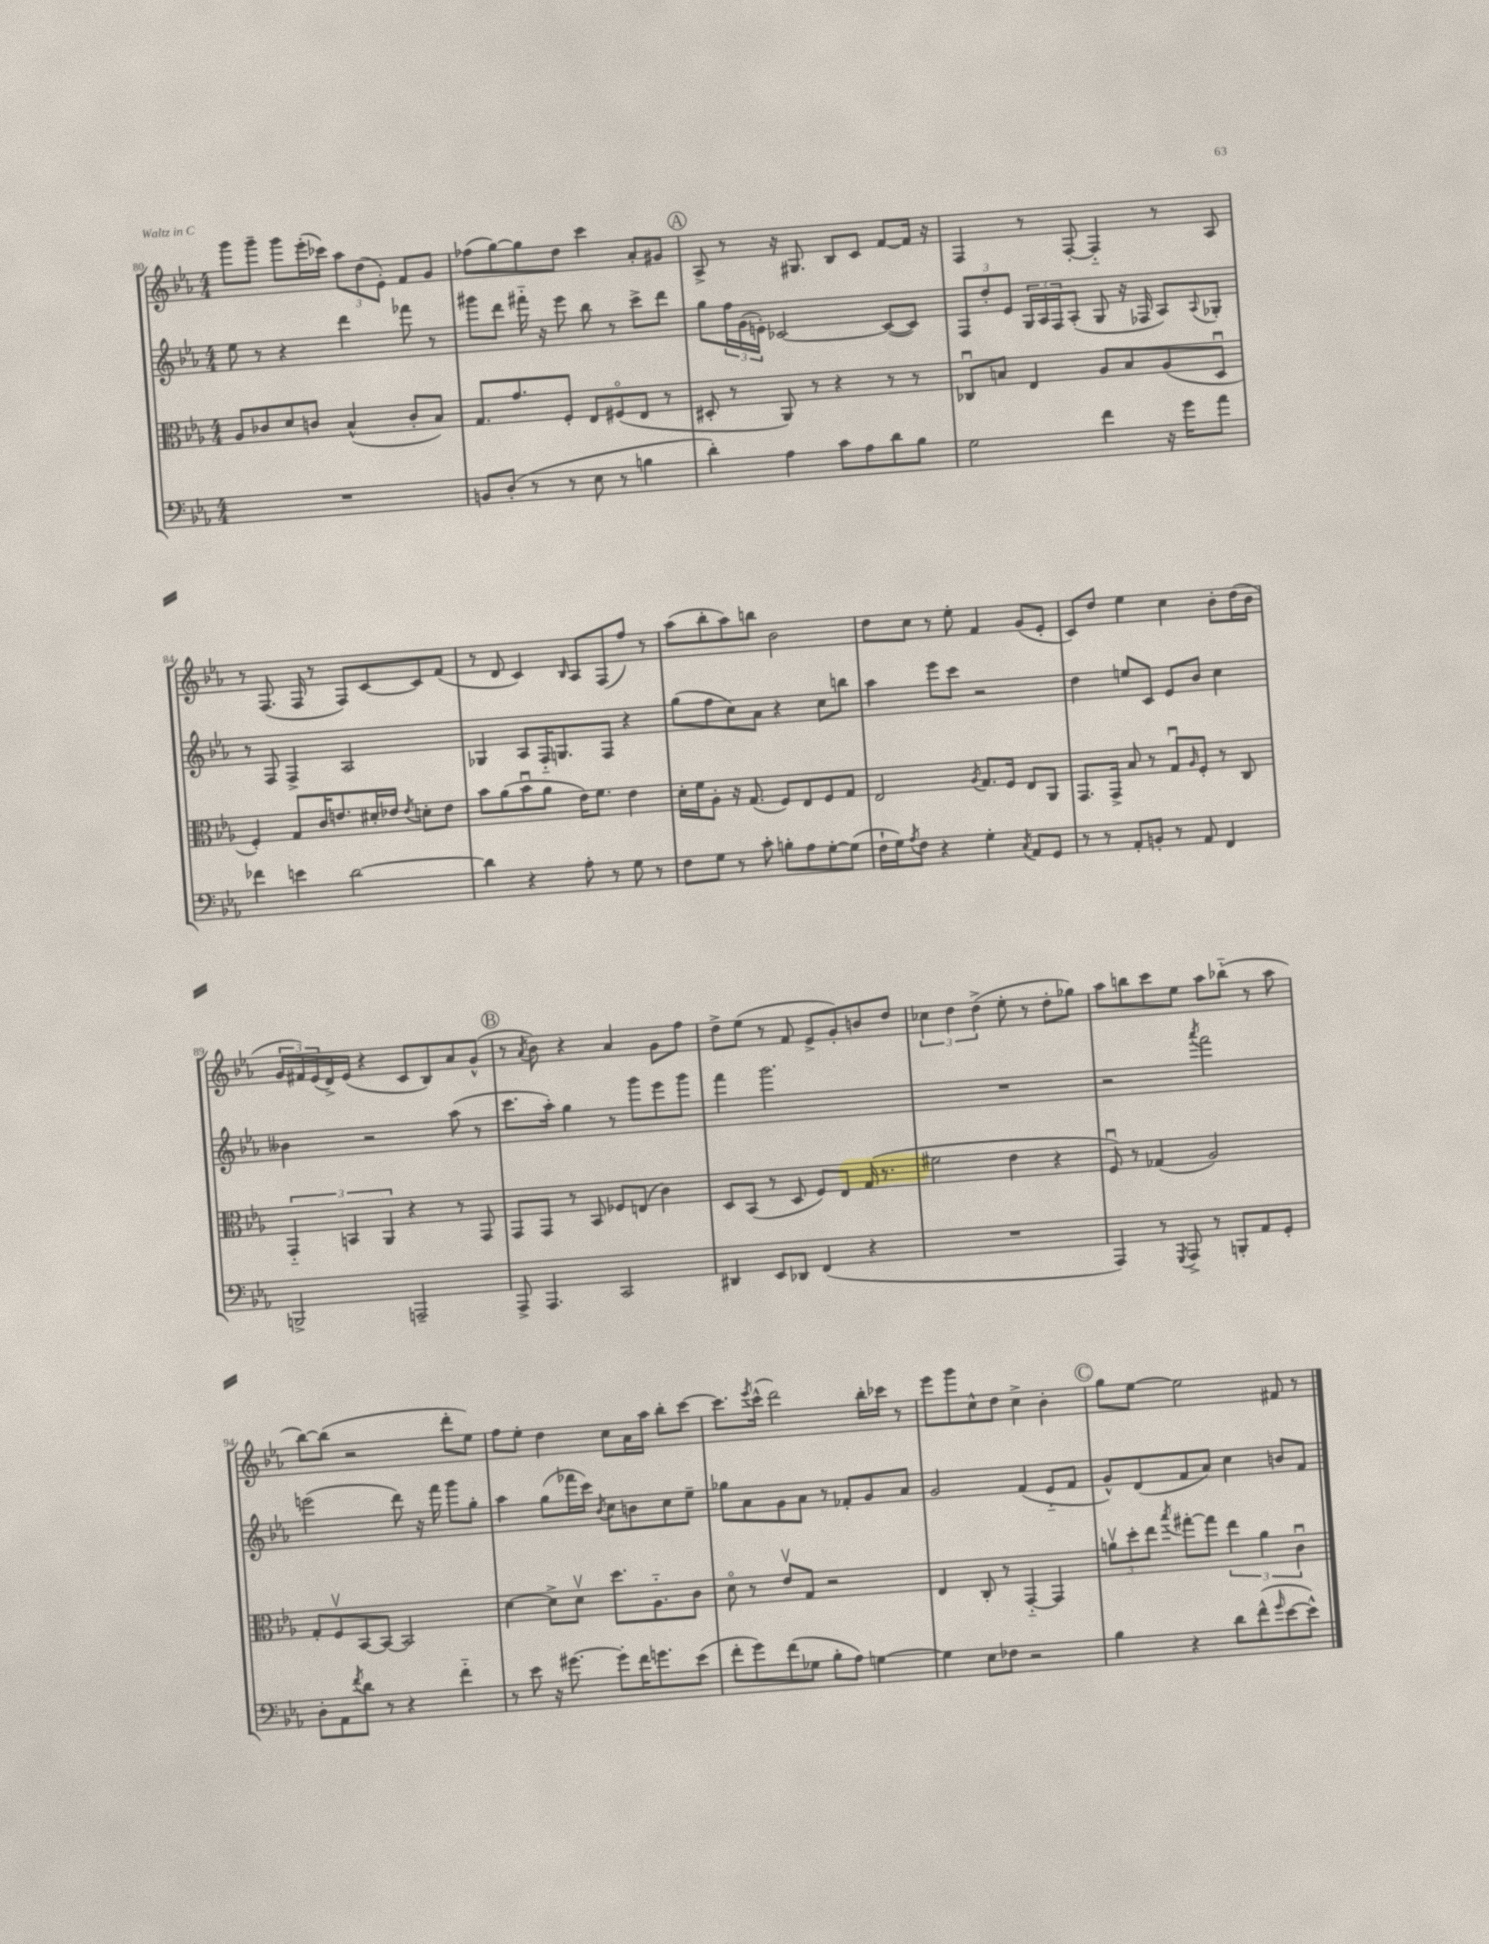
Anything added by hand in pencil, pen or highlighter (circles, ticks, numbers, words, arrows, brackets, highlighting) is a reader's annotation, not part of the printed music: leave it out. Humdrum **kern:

**kern	**kern	**kern	**kern
*part4	*part3	*part2	*part1
*staff4	*staff3	*staff2	*staff1
*clefF4	*clefC3	*clefG2	*clefG2
*k[b-e-a-]	*k[b-e-a-]	*k[b-e-a-]	*k[b-e-a-]
*M4/4	*M4/4	*M4/4	*M4/4
=80	=80	=80	=80
1r	8A-/L	8ee-\	8ggg\L
.	8c-X/	8r	8ggg~\J
.	8d/	4r	8ggg\L
.	8cn/J	.	(16eee-'\L
.	.	.	16ccc-X\JJ)
.	(4B-^^/	4ddd\	12aa-\L
.	.	.	(12dd\
.	.	.	12e-'\J)
.	8c'/L	8fff-X\	8f/L
.	8B-/J)	8r	8g/J
=81	=81	=81	=81
8BBn/L	8.G/L	8ggg#X\L	(8ff-X\L
(8D'/J	.	8ddd\J	[8gg\)
.	8.g/	.	.
8r	.	16fff#X\	8gg\]
.	.	16r	.
8r	8F'/J	8eee-\	8dd\J
8E-\	8E-/L	8bb-\	4ccc\
8r	(8F#X/	8r	.
4Bn\	8E-/J	8ccc^\L	8a-'/L
.	8r	8ddd\J	8g#X/J
!!LO:REH:place=s1:t=A
=82	=82	=82	=82
4d'\)	8D#X'/	8gg\L	8A-^/
.	8r	24ff\L	8r
.	.	(24g\	.
.	.	24en'\JJ)	.
4A-\	8AA-/)	[2c-X/	16r
.	.	.	8.G#X/
.	8r	.	.
8c\L	4r	.	8B-/L
8A-\	.	.	8c/J
8d\	8r	(8c-/L_	[8f/L
8B-\J	8r	8c-/J])	16f/Jk]
.	.	.	16r
=83	=83	=83	=83
2G\	8C-Xu/L	12F/L	4F/
.	.	12dd'/	.
.	8Bn/J	.	.
.	.	12e-/J	.
.	4E-/	24G/LL	8r
.	.	24A-/	.
.	.	24F/J	.
.	.	(8A-'/J	[8F'/
4f\	8A-/L	8G/	4F/]
.	8B/	16r	.
.	.	16F-X/	.
16r	(8A-/	8A-/L)	8r
16g\KL	.	.	.
.	.	8qqA-/	.
8a-\J	8Du/J	8G-X'/J	8A-/
!!LO:LB:g=z
=84	=84	=84	=84
4f-X\	4F'/)	8r	8r
.	.	8F/	(8.F/
4en\	8G/L	4F^/	.
.	.	.	16F/
.	16c/K	.	8r
.	8.en/	.	.
[2d\	.	2A-/	8F/L)
.	16d#X'/L	.	[8c/
.	16e-X/JJ	.	.
.	8qe-/	.	.
.	8dn'\L	.	8c/]
.	8e-\J	.	(8f/J
=85	=85	=85	=85
4d\]	8b-\L	4G-X/	8r
.	(8a-\	.	8d/
4r	8b-u\	8A-/L	4c/)
.	8a-\J	16F/K	.
.	.	8.Gn/	.
.	.	.	16qqB-/
8A-'\	16e-\KL)	.	8A-/L
.	8.f\J	.	.
8r	.	8F/J	(8F/
8G\	4e-\	4r	8ff/J)
8r	.	.	8r
=86	=86	=86	=86
8F\L	16d'\LL	(8gg\L	(8aa-\L
.	16f\J	.	.
8G\J	8A-'\J	8ff\	8bb-'\
8r	16r	8cc\)	8aa-\)
.	(8.G/	.	.
8c'\	.	8a-\J	8bbn\J
8Bn'\L	8F/L)	4r	2b-\
8A-\	8E-/	.	.
[8G'\	8F/	8cc\L	.
(8G\J]	8G/J	8bbn\J	.
=87	=87	=87	=87
16F`\LL	2E-/	4aa-\	8dd\L
16G\J)	.	.	.
8qA-/	.	.	.
8F\J	.	.	8cc\J
4r	.	8eee-\L	8r
.	.	8ccc\J	8ee-'\
.	8qA-/	.	.
4G'\	8.G/L	2r	4f/
.	16F/Jk	.	.
8qC/	.	.	.
8AA-/L	8E-/L	.	(8g/L
8GG/J	8AA-/J	.	8e-'/J
=88	=88	=88	=88
8r	8.GG/L	4dd\	8c/L)
8r	.	.	8dd/J
.	16GG^/Jk	.	.
8AA-'/L	8B-/	8een/L	4ee-\
8BBn'/J	8r	8c/J	.
8r	8Gu/L	8e-/L	4cc\
.	16qqA-/	.	.
8AA-/	8F'/J	8b-/J	.
4FF/	8r	4cc\	8b-'\L
.	8C/	.	(16dd\L
.	.	.	16b-\JJ
!!LO:LB:g=z
=89	=89	=89	=89
2BBBn^/	6GG/	4b--X\	24g/LL
.	.	.	24f#X/)
.	.	.	(24e-/
.	.	.	16d^/)
.	6BBn/	.	.
.	.	.	(16e-/JJ
.	.	2r	4r
.	6AA-/	.	.
2AAAn~/	4r	.	8c/L
.	.	.	8B-/)
.	8r	(8aa-\	8a-/
.	8GG/	8r	(8g^^/J
!!LO:REH:place=s1:t=B
=90	=90	=90	=90
8AAA-^/	8GG/L	8.ccc\L	8r
.	.	.	8qa-/
4.AAA-/	8GG/J	.	8b-\)
.	.	16aa-'\Jk)	.
.	8r	4gg\	4r
.	8BB-/	.	.
2CC/	8F-X/L	8r	4a-/
.	(8En/J	8ggg\L	.
.	4c\)	8eee-\	8g\L
.	.	8ggg\J	8ff\J
=91	=91	=91	=91
4DD#X/	8D/L	4fff\	8dd^\L
.	(8BB-/J	.	(8ee-\J
8EE-/L	8r	2.ggg\	8r
8DD-X/J	8D/	.	8f/
(4FF/	8F/L)	.	8e-^/L
.	8E-/J	.	8g'/)
4r	(16G/	.	8bn/
.	8.r	.	.
.	.	.	8dd/J
=92	=92	=92	=92
1r	2f#X\	1r	6cc-X\
.	.	.	6dd\
.	.	.	(6dd^\
.	4e-\	.	8ee-'\
.	.	.	8r
.	4r	.	8dd'\L
.	.	.	8gg-X\J)
=93	=93	=93	=93
4AAA-/)	8Fu/)	2r	8aa-\L
.	8r	.	8bbn\
8r	(4G-X/	.	8ccc\
8qGGG/	.	.	.
8AAA-^/	.	.	8ee-\J
.	.	8qaaa-/	.
8r	2A-/)	2fff\	8aa-\L
8BBBn'/L	.	.	(8bb-X\J
8AA-/	.	.	8r
8GG'/J	.	.	8aa-\
!!LO:LB:g=z
=94	=94	=94	=94
8D'\L	8G'/L	(2eeen\	[8bb-\L)
8AA-\	8Fv/	.	(8bb-\J]
8qf/	.	.	.
8d\J	[8BB-/	.	2r
8r	8BB-/J_	.	.
4r	2BB-/]	8ddd\)	.
.	.	16r	.
.	.	16fff\	.
4f\	.	8ggg\L	8ddd'\L
.	.	8gg'\J	8ee-\J)
=95	=95	=95	=95
8r	[4d\	4aa-\	8ff\L
8e-\	.	.	8ee-'\J
16r	8d^\L]	(8gg\L	4dd\
[8.g#X\	.	.	.
.	8dv\J	16fff-X\L	.
.	.	16ccc\JJ)	.
.	.	8qb-/	.
8g#'\L]	8.dd\L	8cc\L	8cc\L
16f\K	.	8bn\	16a-\L
8.gn\	8.A-\	.	16aa-\JJ
.	.	8cc\	8bb-'\L
(8e-\J	8c\J	8ee-~\J	[8ccc\J
=96	=96	=96	=96
8f'\L	8d\	8gg-X\L	8.ccc\L]
8g\)	8r	8a-\	.
.	.	.	8qeee-/
.	.	.	(16ccc^^\Jk
(8f\	8e-v/L	8g\	2ddd\)
8G-X\J	8G/J	8a-\J	.
8B-'\L	2r	8r	.
8A-\J)	.	8f-X'/L	.
[4Gn\	.	8g/	16bb-'\LL
.	.	.	16ccc-X\JJ
.	.	8a-/J	8r
=97	=97	=97	=97
4G\]	4E-/	2g/	8eee-\L
.	.	.	8ggg\
8E-\L	8C'/	.	8cc^^\
8F-X\J	8r	.	8dd\J
2r	[4GG/	(4f/	4cc^\
.	4GG/]	8e-/L	4b-'\
.	.	8f/J	.
!!LO:REH:place=s1:t=C
=98	=98	=98	=98
4B-\	12anv\L	8g^^/L)	8gg\L
.	12dd'\	.	.
.	.	(8d/	[8ee-\J
.	12ee-\J	.	.
.	8qbb-/	.	.
4r	[8gg#X'\L	8f/	2ee-\]
.	8gg#\J]	8a-/J)	.
8d\L	6ee-\	4cc\	.
(8f^^\	.	.	.
.	6a\	.	.
16qqg/	.	.	.
[8e-\	.	8bn/L	8f#X/
.	6cu\	.	.
8e-^^\J])	.	8f/J	8r
==	==	==	==
*-	*-	*-	*-
